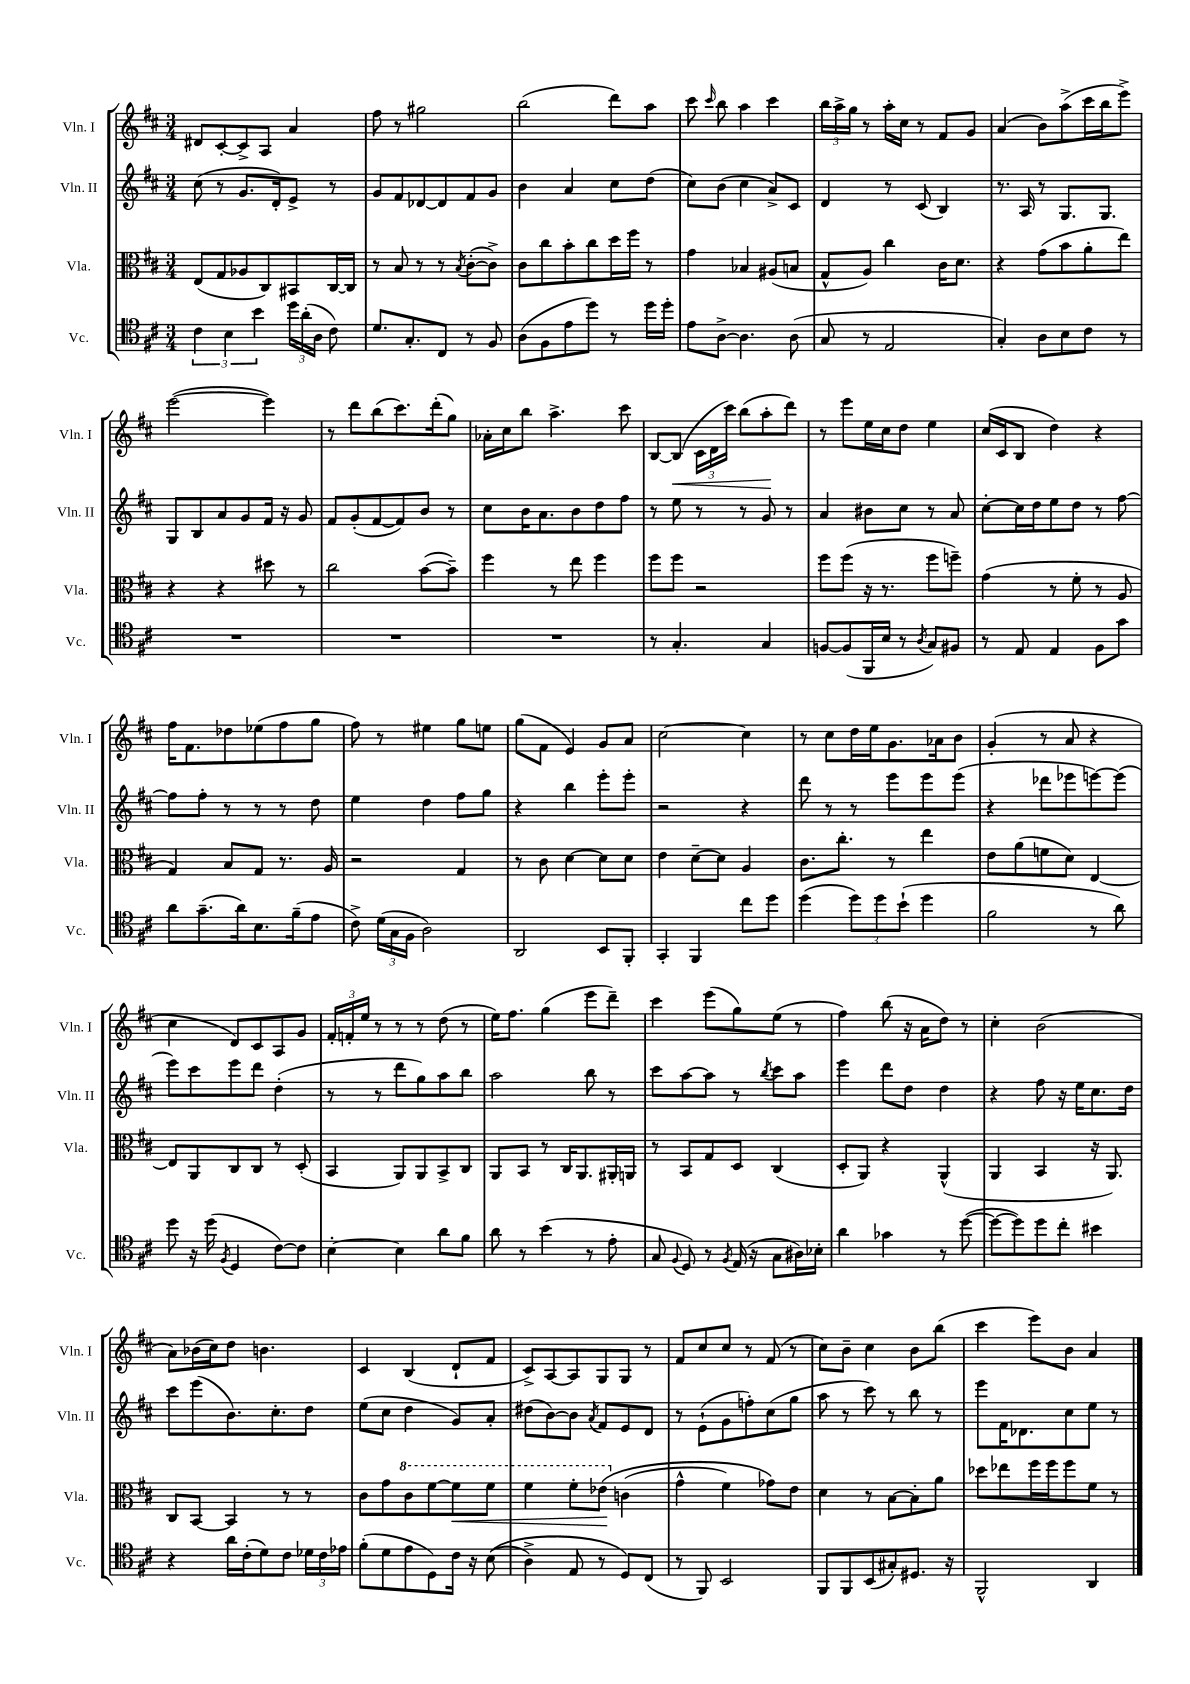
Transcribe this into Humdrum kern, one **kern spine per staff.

**kern	**kern	**dynam	**kern	**kern	**dynam
*part4	*part3	*part3	*part2	*part1	*part1
*staff4	*staff3	*staff3	*staff2	*staff1	*staff1
*I"Vc.	*I"Vla.	*	*I"Vln. II	*I"Vln. I	*
*I'Vc.	*I'Vla.	*	*I'Vln. II	*I'Vln. I	*
*clefC4	*clefC3	*	*clefG2	*clefG2	*
*k[f#c#]	*k[f#c#]	*	*k[f#c#]	*k[f#c#]	*
*M3/4	*M3/4	*	*M3/4	*M3/4	*
=82	=82	=82	=82	=82	=82
6c#\	(8E/L	.	(8cc#\	8d#X/L	.
.	8G/	.	8r	[8c#'/	.
6B\	.	.	.	.	.
.	8A-X/	.	8.g/L	8c#^/]	.
6b\	.	.	.	.	.
.	8C#/)	.	.	8A/J	.
.	.	.	16d'/k)	.	.
24dd\LL	8BB#X/	.	8e^/J	4a/	.
(24a'\	.	.	.	.	.
24A\JJ	.	.	.	.	.
8c#\)	[16C#/L	.	8r	.	.
.	16C#/JJ]	.	.	.	.
=83	=83	=83	=83	=83	=83
8.d/L	8r	.	8g/L	8ff#\	.
.	8B/	.	8f#/	8r	.
8.G'/	.	.	.	.	.
.	8r	.	[8d-X/	2gg#X\	.
8C#/J	8r	.	8d-/]	.	.
.	8qB/	.	.	.	.
8r	([8c#'\L	.	8f#/	.	.
8F#/	8c#^\J])	.	8g/J	.	.
=84	=84	=84	=84	=84	=84
(8A\L	8c#\L	.	4b\	(2bb\	.
8F#\	8cc#\	.	.	.	.
8e\	8b'\	.	4a/	.	.
8dd\J)	8cc#\	.	.	.	.
8r	16dd\L	.	8cc#\L	8ddd\L)	.
.	16ff#\JJ	.	.	.	.
16dd\LL	8r	.	(8dd\J	8aa\J	.
16dd'\JJ	.	.	.	.	.
=85	=85	=85	=85	=85	=85
8e\L	4g\	.	8cc#\L)	8ccc#\	.
.	.	.	.	16qqccc#/	.
[8A^\J	.	.	(8b\J	8bb\	.
4.A\]	4B-X/	.	4cc#\	4aa\	.
.	(8A#X/L	.	8a^/L)	4ccc#\	.
(8A\	8Bn/J	.	8c#/J	.	.
=86	=86	=86	=86	=86	=86
8G/	8G^^/L	.	4d/	24bb\LL	.
.	.	.	.	24aa^\	.
.	.	.	.	24gg\JJ	.
8r	8A/J)	.	.	8r	.
2E/	4cc#\	.	8r	16aa'\LL	.
.	.	.	.	16cc#\JJ	.
.	.	.	(8c#/	8r	.
.	16c#\KL	.	4B/)	8f#/L	.
.	8.d\J	.	.	.	.
.	.	.	.	8g/J	.
=87	=87	=87	=87	=87	=87
4G'/)	4r	.	8.r	(4a/	.
.	.	.	16A/	.	.
8A\L	(8g\L	.	8r	8b\L)	.
8B\	8b\	.	8.G/L	(8aa^\	.
8c#\J	8a'\	.	.	16ccc#\L	.
.	.	.	8.G/J	16bb\J	.
8r	8ee\J)	.	.	8eee^\J)	.
!!LO:LB:g=z
=88	=88	=88	=88	=88	=88
2.r	4r	.	8G/L	([2eee\	.
.	.	.	8B/	.	.
.	4r	.	8a/	.	.
.	.	.	8g/	.	.
.	8dd#X\	.	16f#/Jk	4eee\])	.
.	.	.	16r	.	.
.	8r	.	8g/	.	.
=89	=89	=89	=89	=89	=89
2.r	2cc#\	.	8f#/L	8r	.
.	.	.	(8g'/	8ddd\L	.
.	.	.	[8f#/	(8bb\	.
.	.	.	8f#/])	8.ccc#\)	.
.	([8b\L	.	8b/J	.	.
.	.	.	.	(16ddd'\k	.
.	8b~\J])	.	8r	8gg\J)	.
=90	=90	=90	=90	=90	=90
2.r	4ff#\	.	8cc#\L	16a-X'\LL	.
.	.	.	.	16cc#\J	.
.	.	.	16b\K	8bb\J	.
.	.	.	8.a\	.	.
.	8r	.	.	4.aa^\	.
.	8ee\	.	8b\	.	.
.	4ff#\	.	8dd\	.	.
.	.	.	8ff#\J	8ccc#\	.
=91	=91	=91	=91	=91	=91
8r	8ff#\L	.	8r	[8B/L	.
!	!	!	!	!	!LO:HP:b
4.G'/	8ff#\J	.	8ee\	(8B/J]	<
.	2r	.	8r	24c#\LL	.
.	.	.	.	24d\	.
.	.	.	.	24ccc#\JJ)	.
.	.	.	8r	(8bb\L	.
4G/	.	.	8g/	8aa'\	.
.	.	.	8r	8ddd\J)	[
=92	=92	=92	=92	=92	=92
[8Fn/L	8ff#\L	.	4a/	8r	.
(8F/]	(8ff#\J	.	.	8eee\L	.
16FF#/L	16r	.	8b#X\L	16ee\L	.
16B/JJ	8.r	.	.	16cc#\J	.
8r	.	.	8cc#\J	8dd\J	.
8qA/	.	.	.	.	.
8G/L)	8ff#\L	.	8r	4ee\	.
8F#X/J	8ffn~\J)	.	8a/	.	.
=93	=93	=93	=93	=93	=93
8r	(4g\	.	[8cc#'\L	(16cc#/LL	.
.	.	.	.	16c#/J	.
8E/	.	.	16cc#\L]	8B/J	.
.	.	.	16dd\J	.	.
4E/	8r	.	8ee\	4dd\)	.
.	8f#'\	.	8dd\J	.	.
8F#\L	8r	.	8r	4r	.
8g\J	8A/	.	[8ff#\	.	.
!!LO:LB:g=z
=94	=94	=94	=94	=94	=94
8a\L	4G/)	.	8ff#\L]	16ff#\KL	.
.	.	.	.	8.f#\	.
(8.g~\	.	.	8ff#'\J	.	.
.	8B/L	.	8r	8dd-X\	.
16a\k)	.	.	.	.	.
8.B\	8G/J	.	8r	(8ee-X\	.
.	8.r	.	8r	8ff#\	.
(16f#~\k	.	.	.	.	.
8e\J	.	.	8dd\	8gg\J	.
.	16A/	.	.	.	.
=95	=95	=95	=95	=95	=95
8c#^\)	2r	.	4ee\	8ff#\)	.
(24d\LL	.	.	.	8r	.
24G\	.	.	.	.	.
24F#\JJ	.	.	.	.	.
2A\)	.	.	4dd\	4ee#X\	.
.	4G/	.	8ff#\L	8gg\L	.
.	.	.	8gg\J	8een\J	.
=96	=96	=96	=96	=96	=96
2AA/	8r	.	4r	(8gg\L	.
.	8c#\	.	.	8f#\J	.
.	[4d\	.	4bb\	4e/)	.
8BB/L	8d\L]	.	8eee'\L	8g/L	.
8FF#'/J	8d\J	.	8eee'\J	8a/J	.
=97	=97	=97	=97	=97	=97
4GG'/	4e\	.	2r	[2cc#\	.
4FF#/	[8d~\L	.	.	.	.
.	8d\J]	.	.	.	.
8cc#\L	4A/	.	4r	4cc#\]	.
8dd\J	.	.	.	.	.
=98	=98	=98	=98	=98	=98
(4dd\	8.c#\L	.	8ddd\	8r	.
.	.	.	8r	8cc#\L	.
.	8.cc#'\J	.	.	.	.
12dd\L)	.	.	8r	16dd\L	.
.	.	.	.	16ee\J	.
12dd\	.	.	.	.	.
.	8r	.	8eee\L	8.g\	.
(12b`\J	.	.	.	.	.
4dd\	4ee\	.	8eee\	.	.
.	.	.	.	16a-X\k	.
.	.	.	(8eee\J	8b\J	.
=99	=99	=99	=99	=99	=99
2f#\	8e\L	.	4r	(4g'/	.
.	(8a\	.	.	.	.
.	8fn\	.	8ddd-X\L	8r	.
.	8d\J)	.	8eee-X\	8a/	.
8r	[4E/	.	[8eeen\)	4r	.
8a\)	.	.	(8eee\J]	.	.
!!LO:LB:g=z
=100	=100	=100	=100	=100	=100
8dd\	8E/L]	.	8eee\L)	4cc#\	.
16r	8AA/	.	8ccc#\	.	.
(16dd\	.	.	.	.	.
8qF#/	.	.	.	.	.
4D/	8C#/	.	8eee\	8d/L)	.
.	8C#/J	.	8ddd\J	8c#/	.
[8c#\L)	8r	.	(4dd'\	8A/	.
8c#\J]	(8D'/	.	.	8g/J	.
=101	=101	=101	=101	=101	=101
[4B'\	4BB/	.	8r	24f#'/LL	.
.	.	.	.	24fn'/	.
.	.	.	.	24ee/JJ	.
.	.	.	8r	8r	.
4B\]	8AA/L)	.	8ddd\L	8r	.
.	8AA/	.	8gg\)	8r	.
8a\L	8BB^/	.	8aa\	(8dd\	.
8f#\J	8C#/J	.	8bb\J	8r	.
=102	=102	=102	=102	=102	=102
8a\	8AA/L	.	2aa\	16ee\KL)	.
.	.	.	.	8.ff#\J	.
8r	8BB/J	.	.	.	.
(4b\	8r	.	.	(4gg\	.
.	16C#/KL	.	.	.	.
.	8.AA/	.	.	.	.
8r	.	.	8bb\	8eee\L	.
8e'\	16AA#X'/L	.	8r	8ddd~\J)	.
.	16AAn/JJ	.	.	.	.
=103	=103	=103	=103	=103	=103
8G/	8r	.	8ccc#\L	4ccc#\	.
8qqF#/	.	.	.	.	.
8D/)	8BB/L	.	[8aa\	.	.
8r	8G/	.	8aa\J]	(8eee\L	.
8qF#/	.	.	.	.	.
(16E/	8D/J	.	8r	8gg\)	.
16r	.	.	.	.	.
.	.	.	8qbb/	.	.
8G\L	(4C#/	.	8ccc#\L	(8ee\J	.
16A#X\L)	.	.	8aa\J	8r	.
16B-X'\JJ	.	.	.	.	.
=104	=104	=104	=104	=104	=104
4a\	8D'/L	.	4eee\	4ff#\)	.
.	8AA/J)	.	.	.	.
4g-X\	4r	.	8ddd\L	(8bb\	.
.	.	.	8dd\J	16r	.
.	.	.	.	16a\KL	.
8r	(4AA^^/	.	4dd\	8dd\J)	.
([8dd\	.	.	.	8r	.
=105	=105	=105	=105	=105	=105
8dd\L_	4AA/	.	4r	4cc#'\	.
8dd\])	.	.	.	.	.
8dd\	4BB/	.	8ff#\	(2b\	.
8cc#'\J	.	.	16r	.	.
.	.	.	16ee\KL	.	.
4b#X\	16r	.	8.cc#\	.	.
.	8.AA/)	.	.	.	.
.	.	.	16dd\Jk	.	.
!!LO:LB:g=z
=106	=106	=106	=106	=106	=106
4r	8C#/L	.	8ccc#\L	8a\L)	.
.	[8BB/J	.	(8eee\	(16b-X\L	.
.	.	.	.	16cc#\J)	.
16a\LL	4BB/]	.	8.b\)	8dd\J	.
(16c#'\J	.	.	.	.	.
8d\)	.	.	.	4.bn\	.
.	.	.	8.cc#'\	.	.
8c#\J	8r	.	.	.	.
24d-X\LL	8r	.	8dd\J	.	.
24c#\	.	.	.	.	.
24e-X\JJ	.	.	.	.	.
=107	=107	=107	=107	=107	=107
(8f#'\L	8c#\L	.	(8ee\L	4c#/	.
8d\	8g\	.	8cc#\J	.	.
*	*8va	*	*	*	*
8e\	8cc#\	.	4dd\	(4B/	.
8D\)	[8ff#\	.	.	.	.
!	!	!LO:HP:b	!	!	!
16c#\Jk	8ff#\]	<	8g/L)	8d`/L	.
16r	.	.	.	.	.
((8B\	8ff#\J	.	8a'/J	8f#/J	.
=108	=108	=108	=108	=108	=108
4A^\)	4ff#\	.	(8dd#X\L	8c#^/L)	.
.	.	.	[8b\)	[8A/	.
8E/	8ff#'\L	.	8b\J]	8A/]	.
.	.	.	8qa/	.	.
8r	(8ee-X\J	.	8f#/L	8G/	.
*	*X8va	*	*	*	*
8D/L)	(4cn\	[	8e/	8G/J	.
(8C#/J	.	.	8d/J	8r	.
=109	=109	=109	=109	=109	=109
8r	4g^^\	.	8r	8f#/L	.
8FF#/)	.	.	(8e`\L	8cc#/	.
2BB/	4f#\)	.	8g\	8cc#/J	.
.	.	.	8ffn'\)	8r	.
.	8g-X\L)	.	(8cc#\	(8f#/	.
.	8e\J	.	8gg\J	8r	.
=110	=110	=110	=110	=110	=110
8FF#/L	4d\	.	8aa\	8cc#\L)	.
8FF#/	.	.	8r	8b~\J	.
(8BB/	8r	.	8ccc#\)	4cc#\	.
8G#X'/)	[8B\L	.	8r	.	.
8.D#X/J	8B'\]	.	8bb\	8b\L	.
.	8a\J	.	8r	(8bb\J	.
16r	.	.	.	.	.
=111	=111	=111	=111	=111	=111
2FF#^^/	8dd-X\L	.	8eee\L	4ccc#\	.
.	8ee-X\	.	16f#\K	.	.
.	.	.	8.d-X\	.	.
.	16ff#\L	.	.	8eee\L)	.
.	16ff#\J	.	.	.	.
.	8ff#\	.	8cc#\	8b\J	.
4AA/	8f#\J	.	8ee\J	4a/	.
.	8r	.	8r	.	.
==	==	==	==	==	==
*-	*-	*-	*-	*-	*-
